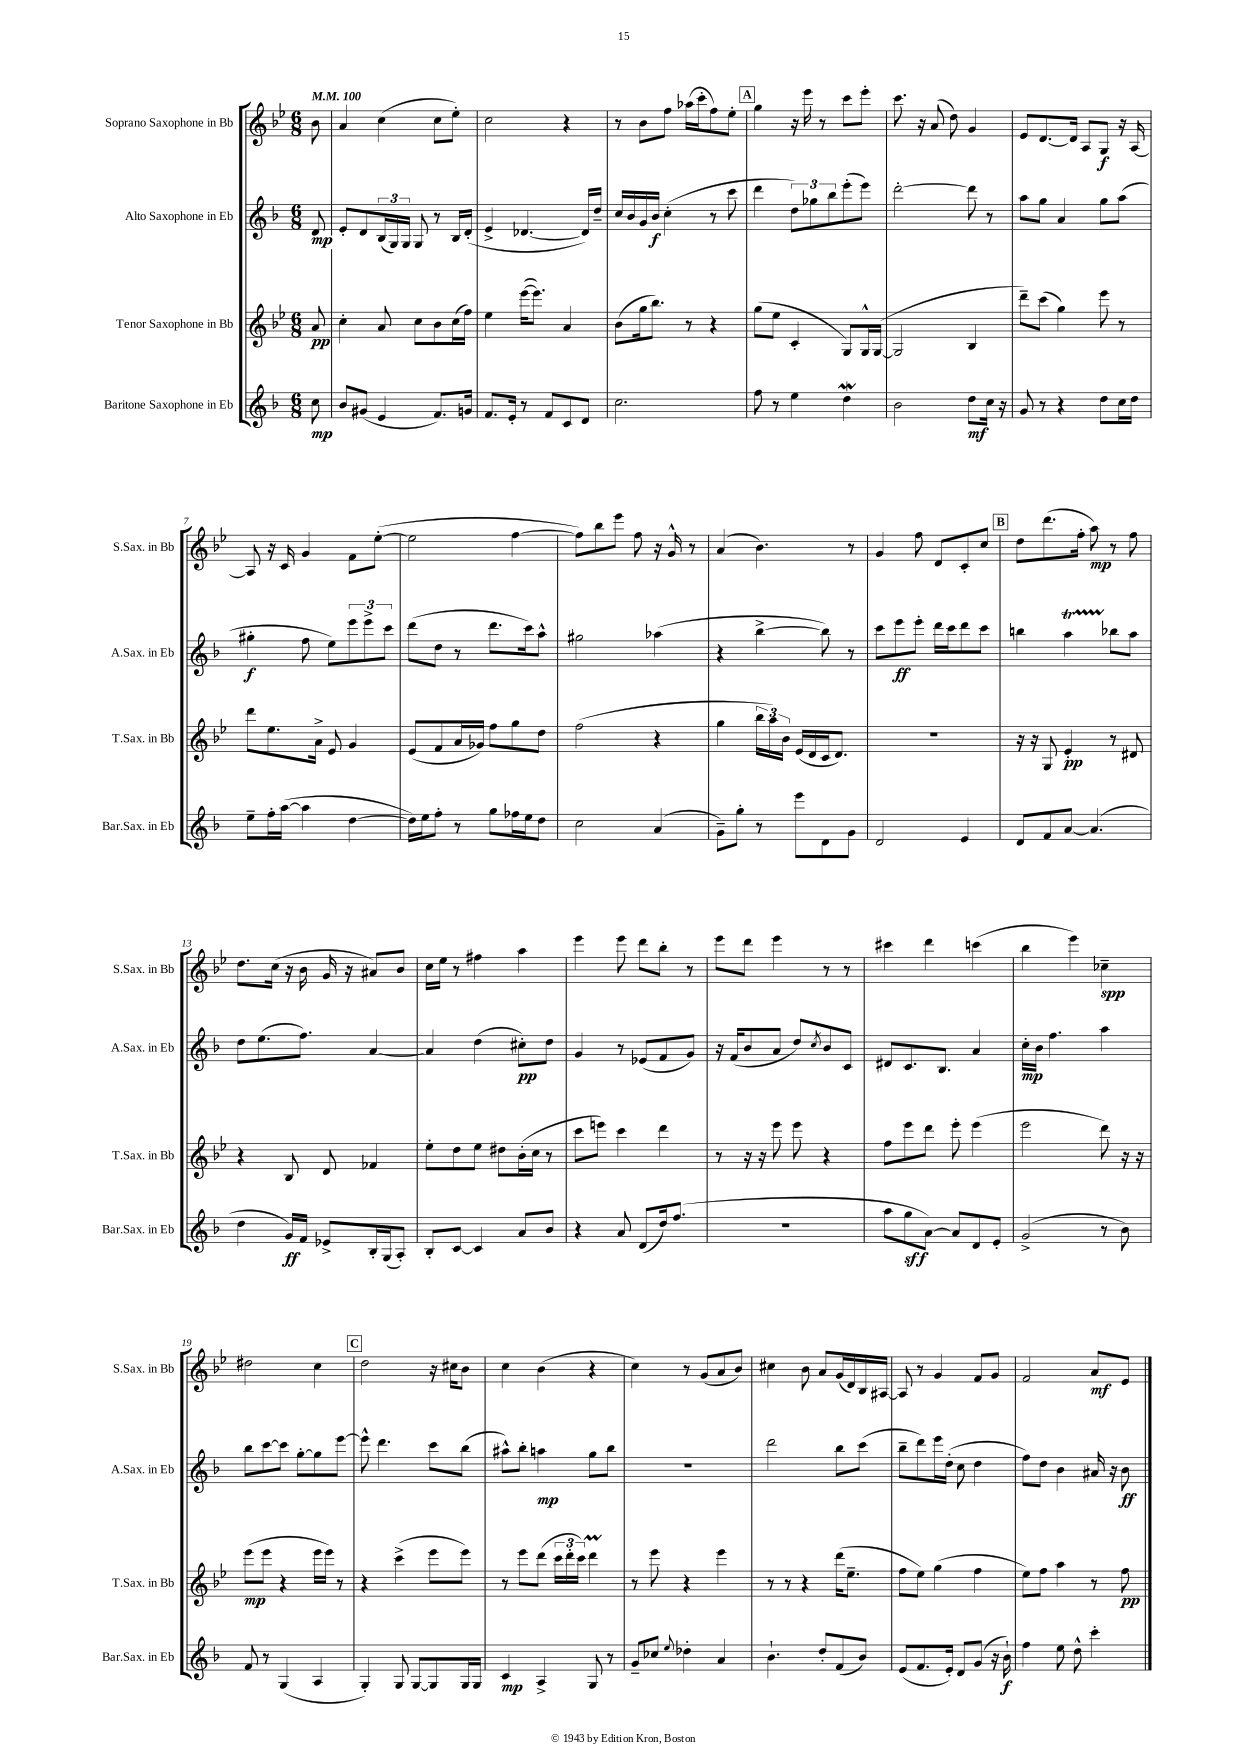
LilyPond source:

<<
\new StaffGroup <<
\new Staff = "s0" \with { instrumentName = "Soprano Saxophone in Bb" shortInstrumentName = "S.Sax. in Bb" } {
    \clef treble \key bes \major \numericTimeSignature \time 6/8 \partial 8 \tempo 4 = 100
    bes'8 |
    a'4 c''4( c''8 ees''8-.) |
    c''2 r4 |
    r8 bes'8 f''8 aes''16( c'''16-. f''8) ees''8-. |
    \mark \markup { \box "A" } g''4 r16 ees'''16 r8 c'''8 ees'''8-. |
    c'''8. r16 a'8( d''8) g'4 |
    ees'8 d'8.~ d'16 a8 g8\f r16 a16~ |
    a8 r16 c'16 g'4 f'8 ees''8~-.( |
    ees''2 f''4~ |
    f''8) bes''8 ees'''8 f''8 r16 g'16-^ r8 |
    a'4( bes'4.) r8 |
    g'4 f''8 d'8 c'8-. c''8 |
    \mark \markup { \box "B" } d''8 d'''8.( f''16-. a''8\mp) r8 f''8 |
    d''8. c''16( r16 bes'16 g'16 r16 ais'8) bes'8 |
    c''16 ees''16 r8 fis''4 a''4 |
    ees'''4 ees'''8 d'''8 bes''8-. r8 |
    ees'''8 d'''8 ees'''4 r8 r8 |
    cis'''4 d'''4 c'''4( |
    bes''4 ees'''4) ces''4--\spp |
    dis''2 c''4 |
    \mark \markup { \box "C" } d''2 r16 cis''16 bes'8 |
    c''4 bes'4( r4 |
    c''4) r8 g'8( a'8 bes'8) |
    cis''4 bes'8 a'8 g'16( d'16) bes16 ais16~ |
    ais8 r8 g'4 f'8 g'8 |
    f'2 a'8\mf ees'8 \bar "|." |
}
\new Staff = "s1" \with { instrumentName = "Alto Saxophone in Eb" shortInstrumentName = "A.Sax. in Eb" } {
    \clef treble \key f \major \numericTimeSignature \time 6/8 \partial 8
    d'8\mp |
    e'8-. d'8 \tuplet 3/2 { bes16( g16) g16 } g8 r8 bes16 d'16-.( |
    e'4-> des'4.~ des'16) d''16-- |
    c''16 bes'16 g'16 bes'16\f c''4-.( r8 c'''8 |
    \mark \markup { \box "A" } d'''4 \tuplet 3/2 { d''8) ges''8 bes''8 } e'''8-.( e'''8) |
    d'''2~-. d'''8 r8 |
    a''8 g''8 a'4 g''8 a''8( |
    gis''4-.\f f''8 e''8) \tuplet 3/2 { e'''8 e'''8-> c'''8 } |
    d'''8( d''8 r8 d'''8. c'''16) a''8-^ |
    gis''2 aes''4( |
    r4 bes''4~-> bes''8) r8 |
    c'''8 e'''8\ff e'''8-. d'''16 c'''16 d'''8 c'''8 |
    \mark \markup { \box "B" } b''4 a''4\startTrillSpan bes''8\stopTrillSpan a''8 |
    d''8 e''8.( f''8.) a'4~ |
    a'4 d''4( cis''8-.\pp) d''8 |
    g'4 r8 ees'8( f'8 g'8) |
    r16 f'16( bes'8 a'8 d''8) \acciaccatura { c''8 } bes'8 c'8 |
    dis'8 c'8. bes8. a'4 |
    c''16-.\mp bes'16 f''4. a''4 |
    bes''8 c'''8~ c'''8 g''8~-. g''8 e'''8~ |
    \mark \markup { \box "C" } e'''8-^ d'''4. c'''8 bes''8( |
    ais''8-^) bes''8-. a''4\mp g''8 bes''8 |
    R2. |
    d'''2 bes''8 c'''8( |
    bes''8-- d'''8) e'''16 d''16-.( c''8 d''4 |
    f''8) d''8 bes'4 ais'16 r16 bes'8\ff \bar "|." |
}
\new Staff = "s2" \with { instrumentName = "Tenor Saxophone in Bb" shortInstrumentName = "T.Sax. in Bb" } {
    \clef treble \key bes \major \numericTimeSignature \time 6/8 \partial 8
    a'8\pp |
    c''4-. a'8 c''8 bes'8 c''16( f''16) |
    ees''4 ees'''16~( ees'''8.) a'4 |
    bes'8( g''16 bes''8.) r8 r4 |
    \mark \markup { \box "A" } g''8( ees''8 c'4-. g8) g16-^ g16~( |
    g2 bes4 |
    d'''8--) c'''8( g''4) ees'''8 r8 |
    d'''8 ees''8. a'16-> ees'8 g'4 |
    ees'8( f'8 a'16 ges'16) f''8 g''8 d''8 |
    f''2( r4 |
    g''4 \tuplet 3/2 { bes''16 a''16) bes'16 } ees'16( d'16 c'16 d'8.) |
    R2. |
    \mark \markup { \box "B" } r16 r16 g8 ees'4-.\pp r8 dis'8 |
    r4 bes8 d'8 fes'4 |
    ees''8-. d''8 ees''8 dis''8 bes'16-.( c''16 r8 |
    c'''8 e'''8) c'''4 d'''4 |
    r8 r16 r16 ees'''8 ees'''8 r4 |
    f''8 ees'''8 d'''8 ees'''8-. ees'''4( |
    ees'''2 d'''8) r16 r16 |
    ees'''8\mp( ees'''8 r4 ees'''16 ees'''16) r8 |
    \mark \markup { \box "C" } r4 c'''4->( ees'''8 ees'''8) |
    r8 ees'''8 d'''8( \tuplet 3/2 { c'''16 d'''16-. c'''16) } d'''4\prall |
    r8 ees'''8 r4 ees'''4 |
    r8 r8 r4 d'''16( ees''8.-- |
    f''8 ees''8) g''4( f''4 |
    ees''8) f''8 a''4 r8 f''8\pp \bar "|." |
}
\new Staff = "s3" \with { instrumentName = "Baritone Saxophone in Eb" shortInstrumentName = "Bar.Sax. in Eb" } {
    \clef treble \key f \major \numericTimeSignature \time 6/8 \partial 8
    c''8\mp |
    bes'8 gis'8( e'4 f'8.) g'16 |
    f'8. e'16-. r8 f'8 c'8 d'8 |
    c''2. |
    \mark \markup { \box "A" } f''8 r8 e''4 d''4\mordent |
    bes'2 d''8\mf c''16 r16 |
    g'8 r8 r4 d''8 c''16 d''16 |
    e''8-- f''16-. a''16~( a''4 d''4~ |
    d''16) e''16 f''8-. r8 g''8 fes''16 e''16 d''8 |
    c''2 a'4( |
    g'8--) g''8-. r8 e'''8 d'8 g'8 |
    d'2 e'4 |
    \mark \markup { \box "B" } d'8 f'8 a'8~ a'4.( |
    d''4 g'16\ff) f'16 ees'8-> bes16-. g16( a8-.) |
    bes8-. c'8~ c'4 a'8 bes'8 |
    r4 a'8 d'8( d''16) f''8.( |
    R2. |
    a''8 g''8\sff a'8~) a'8 d'8 e'8-. |
    g'2->( r8 bes'8) |
    f'8 r8 g4( a4 |
    \mark \markup { \box "C" } g4-.) g8 g8~ g8 g16 g16 |
    c'4\mp a4-> g8 r8 |
    g'8-- ces''8 \appoggiatura { e''8 } des''4-. a'4 |
    bes'4.-! d''8-. f'8( bes'8) |
    e'8( f'8. e'16-.) d'8 g'8( r16 bes'16-!\f) |
    f''4 e''8 d''8-^ c'''4-. \bar "|." |
}
>>
>>
